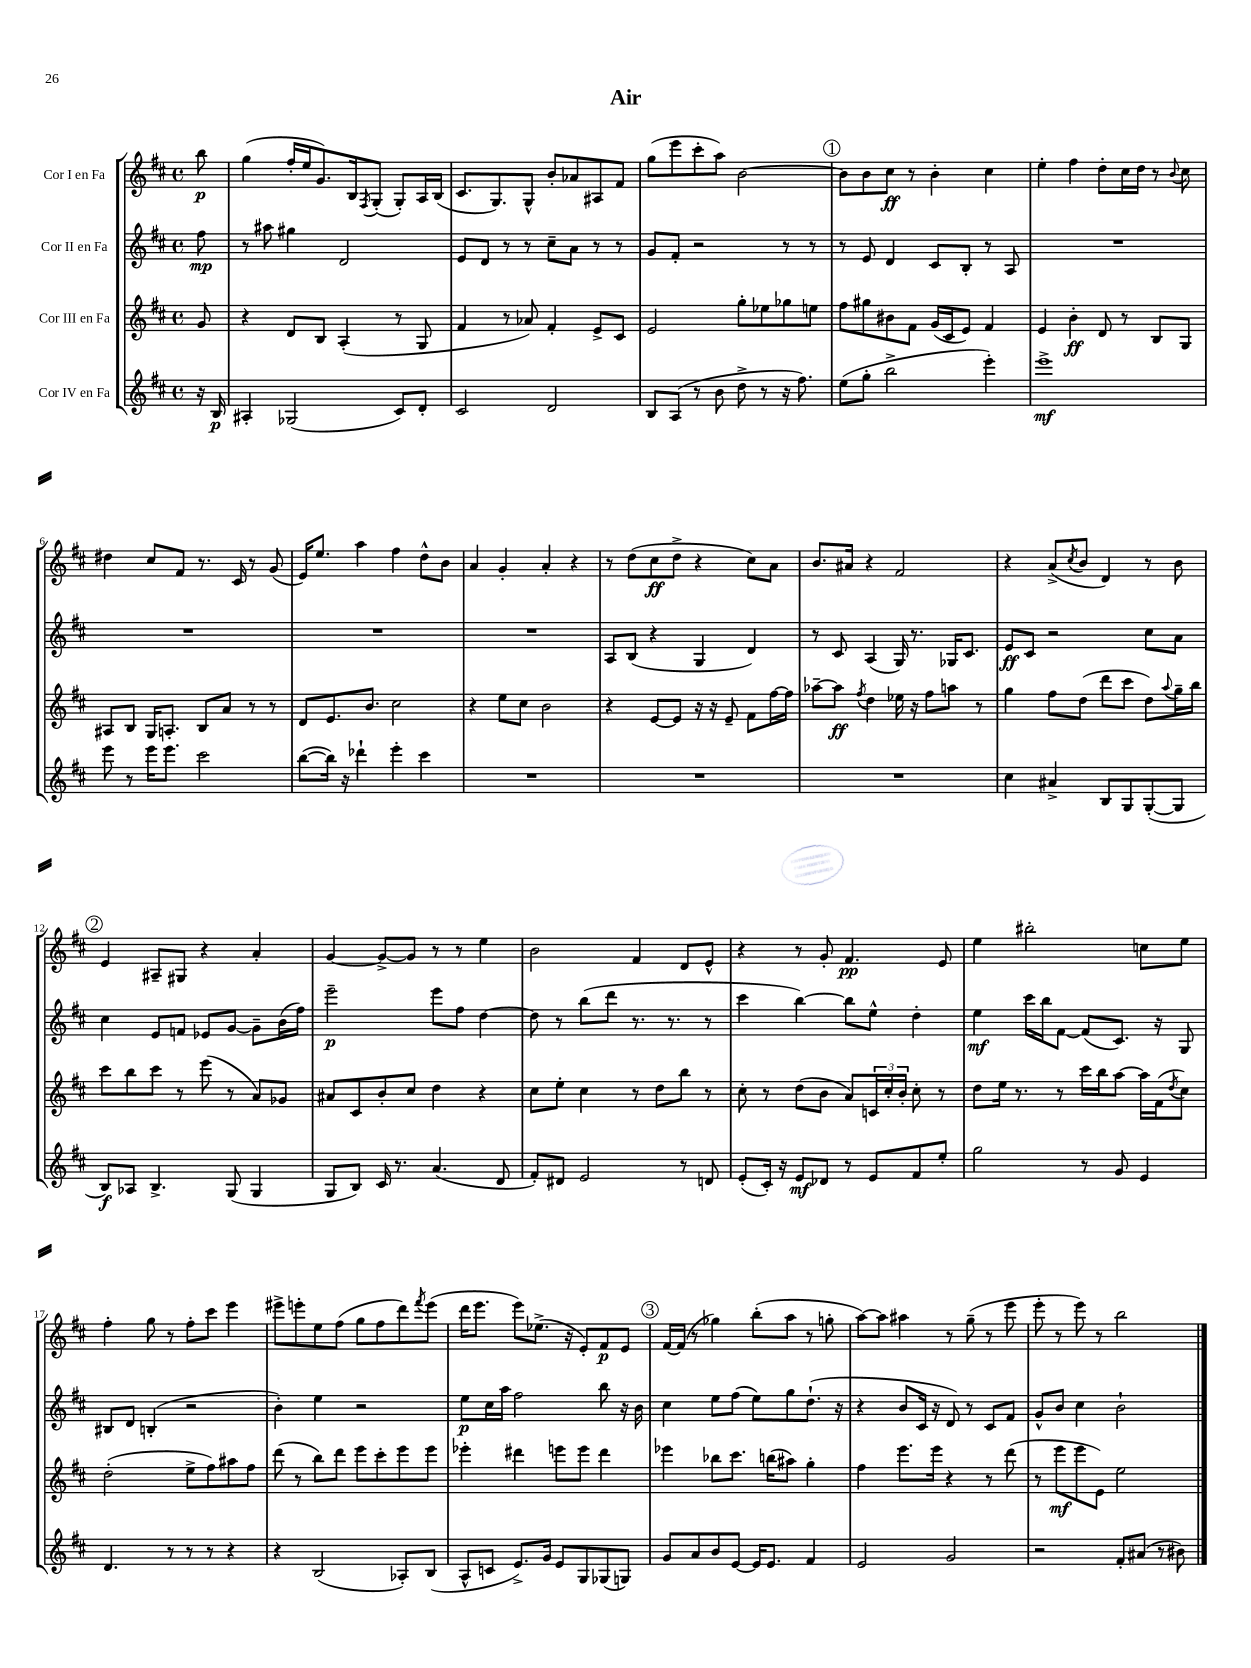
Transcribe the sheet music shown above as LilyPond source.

\header { title = "Air" }
<<
\new StaffGroup <<
\new Staff = "s0" \with { instrumentName = "Cor I en Fa" } {
    \clef treble \key d \major \defaultTimeSignature \time 4/4 \partial 8
    b''8\p |
    g''4( fis''16-. e''16 g'8.) b16 \acciaccatura { fis8 } g8-.( g8-.) a16 b16( |
    cis'8. g8.) g8-^ b'8-. aes'8 ais8 fis'8 |
    g''8( e'''8 cis'''8-. a''8) b'2~ |
    \mark \markup { \circle "1" } b'8 b'8 cis''8\ff r8 b'4-. cis''4 |
    e''4-. fis''4 d''8-. cis''16 d''16 r8 \appoggiatura { b'8 } cis''8 |
    dis''4 cis''8 fis'8 r8. cis'16 r8 g'8( |
    e'16) e''8. a''4 fis''4 d''8-^ b'8 |
    a'4 g'4-. a'4-. r4 |
    r8 d''8( cis''8\ff d''8-> r4 cis''8) a'8 |
    b'8. ais'16 r4 fis'2 |
    r4 a'8->( \acciaccatura { cis''8 } b'8 d'4) r8 b'8 |
    \mark \markup { \circle "2" } e'4 ais8-- gis8 r4 a'4-. |
    g'4~ g'8~-> g'8 r8 r8 e''4 |
    b'2 fis'4 d'8 e'8-^ |
    r4 r8 g'8-. fis'4.\pp e'8 |
    e''4 bis''2-. c''8 e''8 |
    fis''4-. g''8 r8 fis''8-. cis'''8 e'''4 |
    eis'''8-> e'''8-. e''8 fis''8( g''8 fis''8 d'''8) \acciaccatura { fis'''8 } e'''8( |
    d'''16 e'''8. e'''8) ees''8.->( r16 e'8-.) fis'8\p e'8 |
    \mark \markup { \circle "3" } fis'16~ fis'16( r8 ges''4) b''8-.( a''8 r8 g''8-. |
    a''8~) a''8 ais''4 r8 g''8--( r8 e'''8 |
    e'''8-. r8 e'''8) r8 b''2 \bar "|." |
}
\new Staff = "s1" \with { instrumentName = "Cor II en Fa" } {
    \clef treble \key d \major \defaultTimeSignature \time 4/4 \partial 8
    fis''8\mp |
    r8 ais''8 gis''4 d'2 |
    e'8 d'8 r8 r8 cis''8-- a'8 r8 r8 |
    g'8 fis'8-. r2 r8 r8 |
    \mark \markup { \circle "1" } r8 e'8 d'4 cis'8 b8-. r8 a8 |
    R1 |
    R1 |
    R1 |
    R1 |
    a8 b8( r4 g4 d'4) |
    r8 cis'8 a4( g16) r8. ges16 cis'8. |
    e'8\ff cis'8 r2 cis''8 a'8 |
    \mark \markup { \circle "2" } cis''4 e'8 f'8 ees'8 g'8~ g'8-- b'16( fis''16) |
    e'''2--\p e'''8 fis''8 d''4~ |
    d''8 r8 b''8( d'''8 r8. r8. r8 |
    cis'''4 b''4~) b''8 e''8-^ d''4-. |
    e''4\mf cis'''16 b''16 fis'8~ fis'8( cis'8.) r16 g8 |
    bis8 d'8 b4-.( r2 |
    b'4-.) e''4 r2 |
    e''8\p cis''16 a''16 fis''2 b''8 r16 b'16 |
    \mark \markup { \circle "3" } cis''4 e''8 fis''8( e''8) g''8 d''8.-!( r16 |
    r4 b'8 cis'16 r16 d'8) r8 cis'8 fis'8 |
    g'8-^ b'8 cis''4 b'2-! \bar "|." |
}
\new Staff = "s2" \with { instrumentName = "Cor III en Fa" } {
    \clef treble \key d \major \defaultTimeSignature \time 4/4 \partial 8
    g'8 |
    r4 d'8 b8 a4-.( r8 g8 |
    fis'4 r8 aes'8) fis'4-. e'8-> cis'8 |
    e'2 g''8-. ees''8 ges''8 e''8 |
    \mark \markup { \circle "1" } fis''8 gis''8 bis'8 fis'8 g'16( cis'16 e'8) fis'4 |
    e'4 b'4-.\ff d'8 r8 b8 g8 |
    ais8 b8 g16 a8.-. b8 a'8 r8 r8 |
    d'8 e'8. b'8. cis''2 |
    r4 e''8 cis''8 b'2 |
    r4 e'8~ e'8 r16 r16 e'8-- fis'8 fis''16~ fis''16 |
    aes''8~-- aes''8\ff \acciaccatura { fis''8 } d''4 ees''16 r16 fis''8 a''8 r8 |
    g''4 fis''8 d''8( d'''8 cis'''8 d''8) \appoggiatura { a''8 } g''16-- b''16 |
    \mark \markup { \circle "2" } cis'''8 b''8 cis'''8 r8 e'''8( r8 a'8) ges'8 |
    ais'8 cis'8 b'8-. cis''8 d''4 r4 |
    cis''8 e''8-. cis''4 r8 d''8 b''8 r8 |
    cis''8-. r8 d''8( b'8 a'8) \tuplet 3/2 { c'16 cis''16-. b'16-. } cis''8-. r8 |
    d''8 e''16 r8. r8 cis'''16 b''16 a''8~ a''16 fis'16( \acciaccatura { d''8 } cis''8) |
    d''2-.( e''8-> fis''8) ais''8 fis''8 |
    d'''8( r8 b''8) d'''8 e'''8 cis'''8-. e'''8 e'''8 |
    ees'''4-. dis'''4 e'''8 e'''8 dis'''4 |
    \mark \markup { \circle "3" } ees'''4 bes''8 cis'''8. b''16( ais''8) g''4-. |
    fis''4 e'''8. e'''16 r4 r8 d'''8( |
    r8 e'''8\mf e'''8 e'8) e''2 \bar "|." |
}
\new Staff = "s3" \with { instrumentName = "Cor IV en Fa" } {
    \clef treble \key d \major \defaultTimeSignature \time 4/4 \partial 8
    r16 b16\p |
    ais4-. ges2( cis'8) d'8-. |
    cis'2 d'2 |
    b8 a8( r8 b'8 d''8-> r8 r16 fis''8.) |
    \mark \markup { \circle "1" } e''8( g''8-. b''2-> e'''4-.) |
    e'''1->\mf |
    e'''8 r8 e'''16 e'''8. cis'''2 |
    b''8~( b''16) r16 des'''4-! e'''4-. cis'''4 |
    R1 |
    R1 |
    R1 |
    cis''4 ais'4-> b8 g8 g8~-.( g8 |
    \mark \markup { \circle "2" } b8\f) aes8 b4.-> g8( g4 |
    g8 b8) cis'16 r8. a'4.( d'8 |
    fis'8-.) dis'8 e'2 r8 d'8 |
    e'8-.( cis'16-.) r16 e'8\mf des'8 r8 e'8 fis'8 e''8-. |
    g''2 r8 g'8 e'4 |
    d'4. r8 r8 r8 r4 |
    r4 b2( aes8-.) b8( |
    a8-^ c'8 e'8.->) g'16 e'8 g8 ges8( g8) |
    \mark \markup { \circle "3" } g'8 a'8 b'8 e'8~ e'16 e'8. fis'4 |
    e'2 g'2 |
    r2 fis'8-. ais'8( r8 bis'8) \bar "|." |
}
>>
>>
